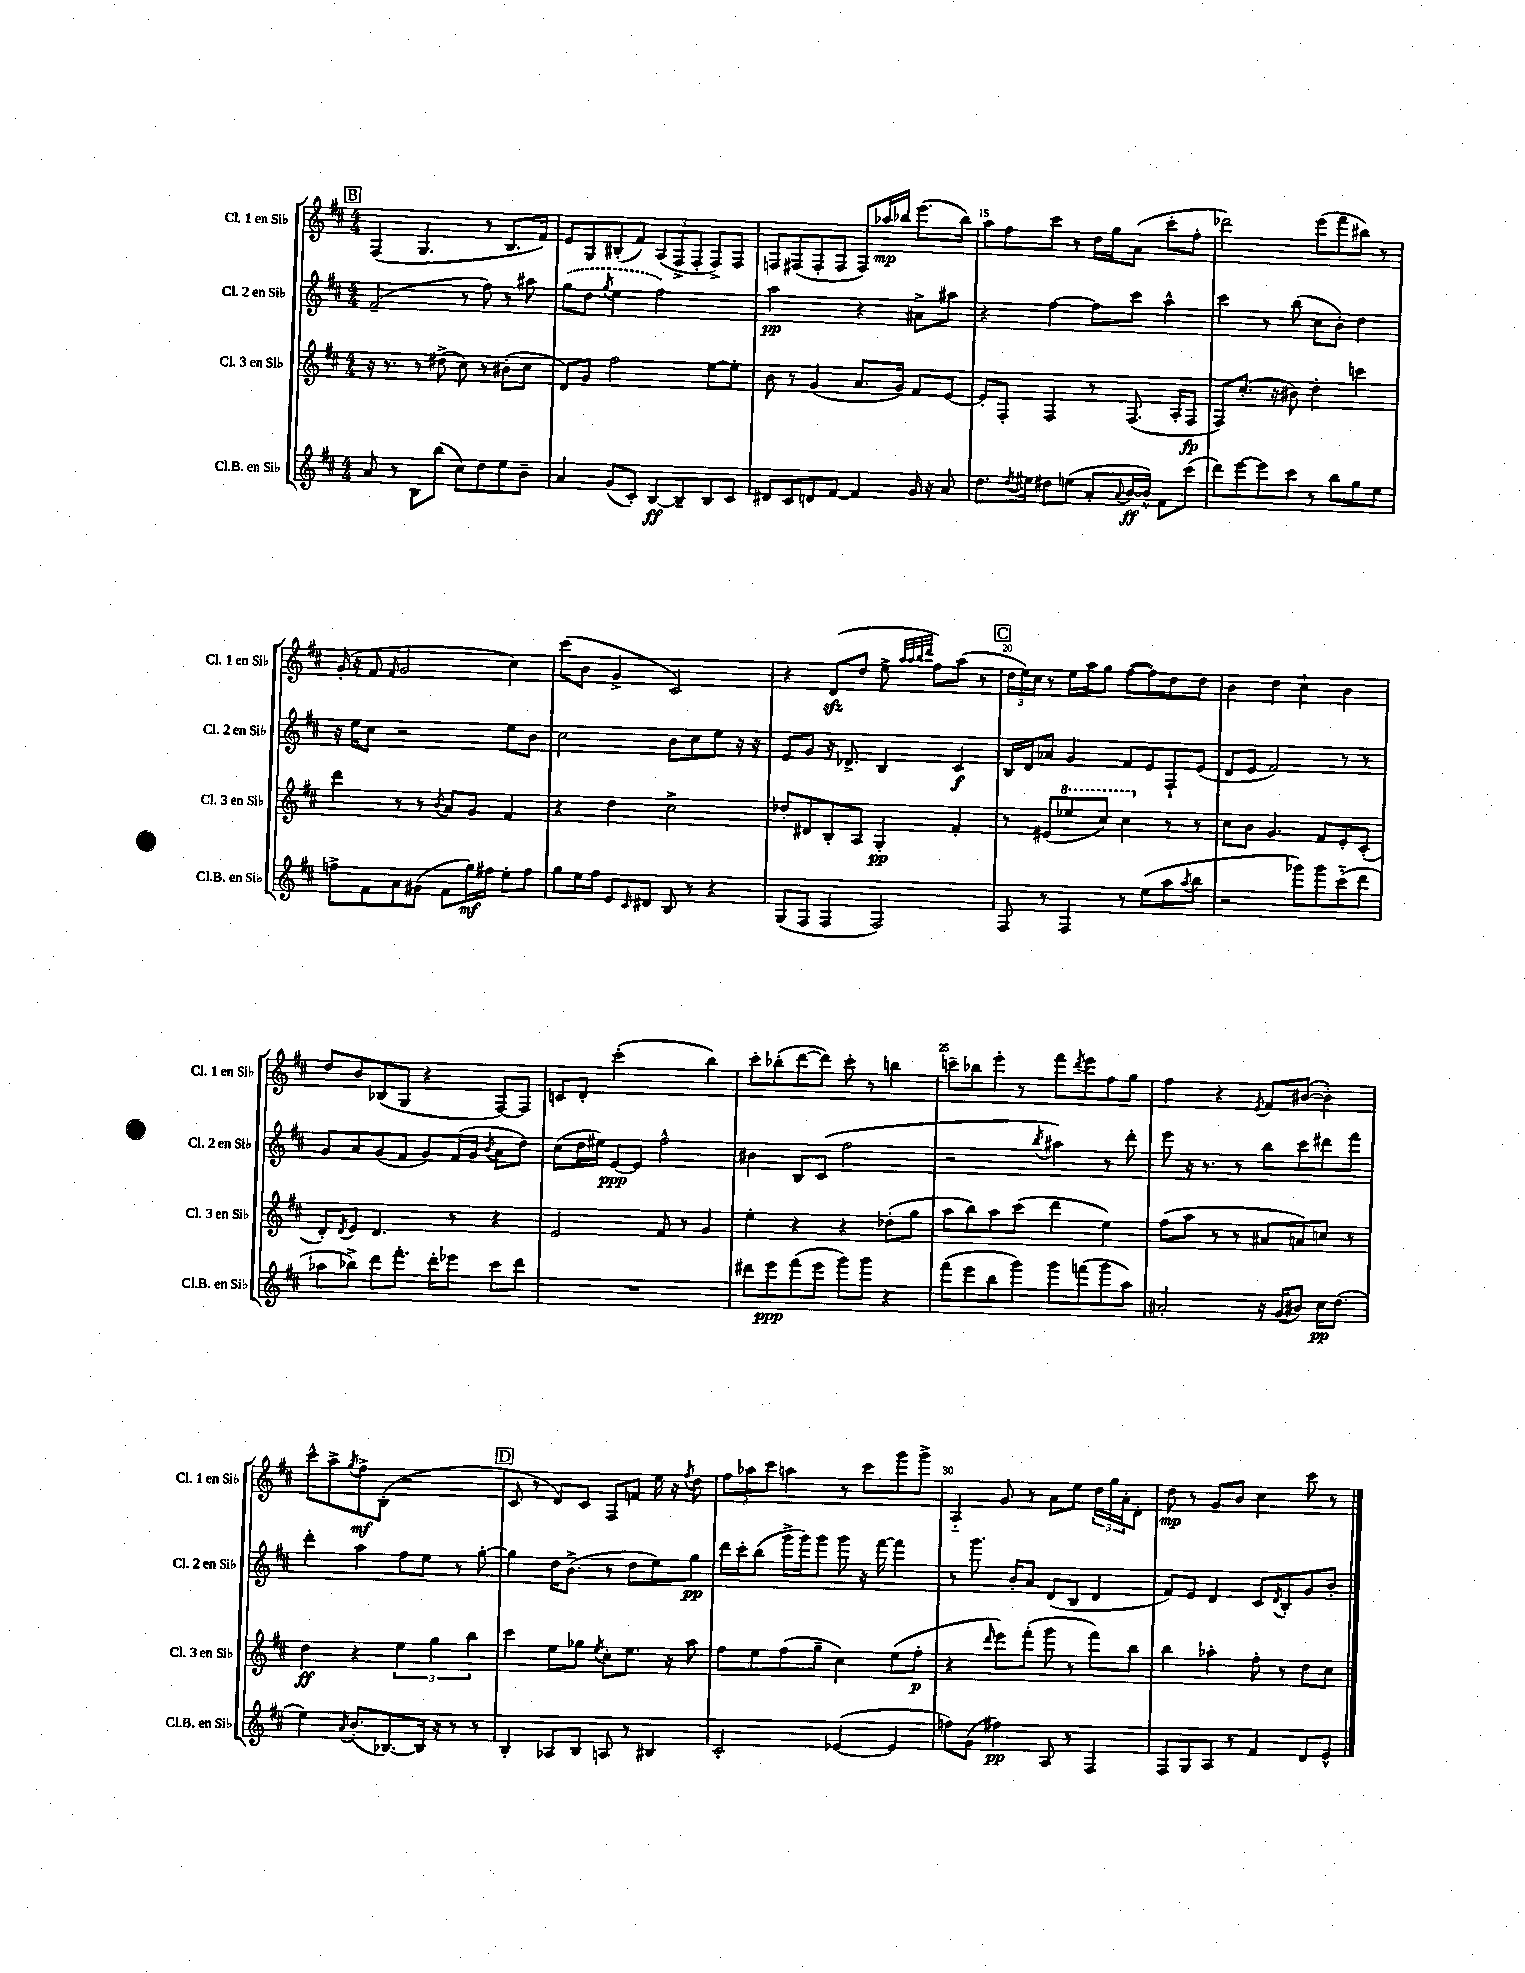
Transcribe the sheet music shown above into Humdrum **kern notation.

**kern	**kern	**kern	**kern
*staff4	*staff3	*staff2	*staff1
*clefG2	*clefG2	*clefG2	*clefG2
*k[f#c#]	*k[f#c#]	*k[f#c#]	*k[f#c#]
*M4/4	*M4/4	*M4/4	*M4/4
8a	16r	(2f#~	(4F#
.	8.r	.	.
8r	.	.	.
8B	8r	.	4.G
(8bb	(8dd#^	.	.
8cc#)	8cc#)	8r	.
8dd	8r	8ff#)	8r
8ee	(8b#'	8r	8.B
8b~	8cc#	8aa#	.
.	.	.	16f#)
=	=	=	=
4a	8d)	(8gg	8e
.	8g	8dd	8G
.	.	8qgg	.
(8g	2ff#	4ee	(8B#'
8c#')	.	.	8f#)
[8B	.	2ff#)	(12A
.	.	.	12F#^
8B~]	.	.	.
.	.	.	12F#'
8B	[8ee	.	8F#^)
8c#	8ee']	.	8F#
=	=	=	=
8d#	8b	2aa	8F
8c#	8r	.	(8F#
8d	(4g	.	8F#'
[8f#	.	.	8F#
4f#]	8.a	4r	8F#)
.	.	.	16aa-
.	16g)	.	16bb-
16g	8f#	8a#^	(8.eee
16r	.	.	.
8a	[8e	8aa#	.
.	.	.	16bb-)
=	=	=	=
8.dd	8e']	4r	8aa
.	8F#'	.	8ff#
8qdd	.	.	.
16ee#	.	.	.
8dd#	4F#	[4ff#	8ccc#
(8ee	.	.	8r
8a'	8r	8ff#]	16dd
.	.	.	16gg
8qqa	.	.	.
[16b	(8.F#	8ccc#	(8a
16b^^])	.	.	.
8f#	.	4aa^^	8ccc#'
.	16A'	.	.
(8ccc#	8F#	.	8ff#'
=	=	=	=
8ddd)	8F#)	4ccc#	2ddd-)
[8eee	(8.cc#'	.	.
8eee]	.	8r	.
.	16r	.	.
8ccc#	8b#)	(8bb	.
8r	4dd'	8cc#	(8eee
8bb	.	8b')	8fff#
8gg	4ccc	4dd	8bb#)
8ee	.	.	8r
=	=	=	=
8ff^	4ddd	16r	(16g'
.	.	16ee	16r
8f#	.	8cc#	8f#
.	.	.	16qqf#
8a	8r	2r	2g
(8g#	8r	.	.
.	8qb	.	.
8f#	8a	.	.
16gg)	8g	.	.
16ff#	.	.	.
8ee'	4f#	8ee	4cc#)
8ff#	.	8b	.
=	=	=	=
8gg	4r	2cc#	(8ccc#
16ee	.	.	8b
16ff#	.	.	.
8e	4dd	.	4g^
16qqc#	.	.	.
8d#	.	.	.
8B	2cc#^	8b	2c#)
8r	.	8cc#	.
4r	.	8ee	.
.	.	16r	.
.	.	16r	.
=	=	=	=
(8G	8dd-'	8e	4r
8F#	8d#	8g	.
4F#	8B'	16r	(8d
.	.	8.d-^	.
.	8A	.	8dd
2F#)	4G'	4B	8ee^
.	.	.	32qqaa
.	.	.	32qqaa
.	.	.	32qqbb
.	.	.	32qqddd
.	.	.	8ff#)
.	4f#'	4c#	(8aa
.	.	.	8r
=	=	=	=
8F#	8r	16B	24dd
.	.	.	24ee)
.	.	16d	.
.	.	.	24cc#
8r	(8e#	8a-	8r
4F#	8eee-	4g	16ee
.	.	.	16aa
.	8ccc#)	.	8gg
8r	4ccc#	8f#	([8ff#
(8ee	.	8e	8ff#])
8aa	8r	8F#`	8dd
8qaa	.	.	.
8bb	8r	(8e	8dd
=	=	=	=
2r	8cc#	8d	4b
.	8b	8e	.
.	4.g	2f#)	4dd
8ggg-)	.	.	4cc#`
8ggg-	8f#	.	.
(8ccc#'~	8e'	8r	4b
8ddd	(8c#'	8r	.
=	=	=	=
8aa-	8d')	8g	8dd
.	8qd	.	.
8bb-^)	8e	8a	8b
8ddd	4.d	(8g	(8B-
8.fff#'	.	8f#	8G
.	.	8g)	4r
16ddd'	.	.	.
8eee-	8r	(16f#	.
.	.	16g	.
.	.	8qb	.
8ccc#	4r	8a	[8F#)
8ddd	.	8dd)	8F#]
=	=	=	=
1r	2e	(8cc#	8c
.	.	16dd	8d'
.	.	16ee#)	.
.	.	[8e	(2ccc#'
.	.	8e]	.
.	8f#	2ff#^^	.
.	8r	.	.
.	4g	.	4bb)
=	=	=	=
8ddd#	4ee'	4b#	8ccc#'
8eee	.	.	(8bb-'
(8fff#	4r	8B	[8ddd
8eee	.	(8c#	8ddd])
8ggg)	4r	2ff#	8ccc#'
8ggg	.	.	8r
4r	(8dd-'	.	4bb
.	8gg	.	.
=	=	=	=
(8fff#	8aa	2r	8ccc~
8eee	8bb)	.	8bb-
8bb	8aa	.	8eee'
8ggg)	(8ccc#	.	8r
.	.	8qbb	.
8ggg	4ddd	4aa#)	8fff#
.	.	.	8qddd
(8fff	.	.	8eee
8ggg	4ee)	8r	8ff#
8aa)	.	8ddd'	8gg
=	=	=	=
2a#'	(8ff#	8eee	4ff#
.	8aa	16r	.
.	.	8.r	.
.	8r	.	4r
.	8r	8r	.
.	.	.	8qe
16r	8a#	8bb	8f#
(16g	.	.	.
8b#)	8a)	8ccc#	([8b#
16cc#	8cc	8ddd#	4b#'])
(8.dd	.	.	.
.	8r	8fff#	.
=	=	=	=
4ee)	4dd	4ddd'	8ccc#^^
.	.	.	8aa^
8qa	.	.	8qgg
(8.b'	4r	4aa	8ff#^
.	.	.	(8B'
[8.B-)	.	.	.
.	6ee	8ff#	2r
16B-]	.	8ee	.
.	6gg	.	.
16r	.	.	.
8r	.	8r	.
.	6bb	.	.
8r	.	[8gg'	.
=	=	=	=
4B'	4ccc#	4gg]	8c#
.	.	.	8r
8A-	8ee	16dd	8d)
.	.	(8.b^	.
8B	8gg-	.	8c#
.	8qee	.	.
8A	8cc#'	8r	8F#
8r	8.ee	8dd	8f
4B#	.	8ee)	16ee
.	16r	.	16r
.	.	.	8qff#
.	8aa	8gg	8dd
=	=	=	=
2c#'	8ff#	16ddd	12ff#
.	.	16ccc#'	.
.	.	.	12aa-
.	8ee	(8bb	.
.	.	.	12ccc#
.	(8ff#	16ggg^	4aa
.	.	16ggg)	.
.	8gg~	8ggg	.
([4e-	4cc#)	8ggg	8r
.	.	16r	8ccc#
.	.	[16fff#	.
4e-]	(8ee	4fff#]	8ggg
.	8ff#'	.	8ggg^
=	=	=	=
8ff)	4r	8r	4A'~
(8g	.	8.ggg	.
.	16qqddd	.	.
4ff#)	8eee)	.	8g
.	.	16b'	.
.	(8fff#'	8a	8r
8A	8ggg	(8d	8a
8r	8r	8B	8ee
4F#	8fff#)	4d	24dd
.	.	.	24gg
.	.	.	24a'
.	8bb	.	8d'
=	=	=	=
8F#	4bb	8f#)	8dd
8G	.	8e	8r
8A	4aa-'	4d	8g
8r	.	.	8b
4f#	8ff#'	8c#	4cc#
.	.	8qd	.
.	8r	8B'	.
8d	8dd	8g	8ccc#
8e^^	8cc#	8b'	8r
==	==	==	==
*-	*-	*-	*-
